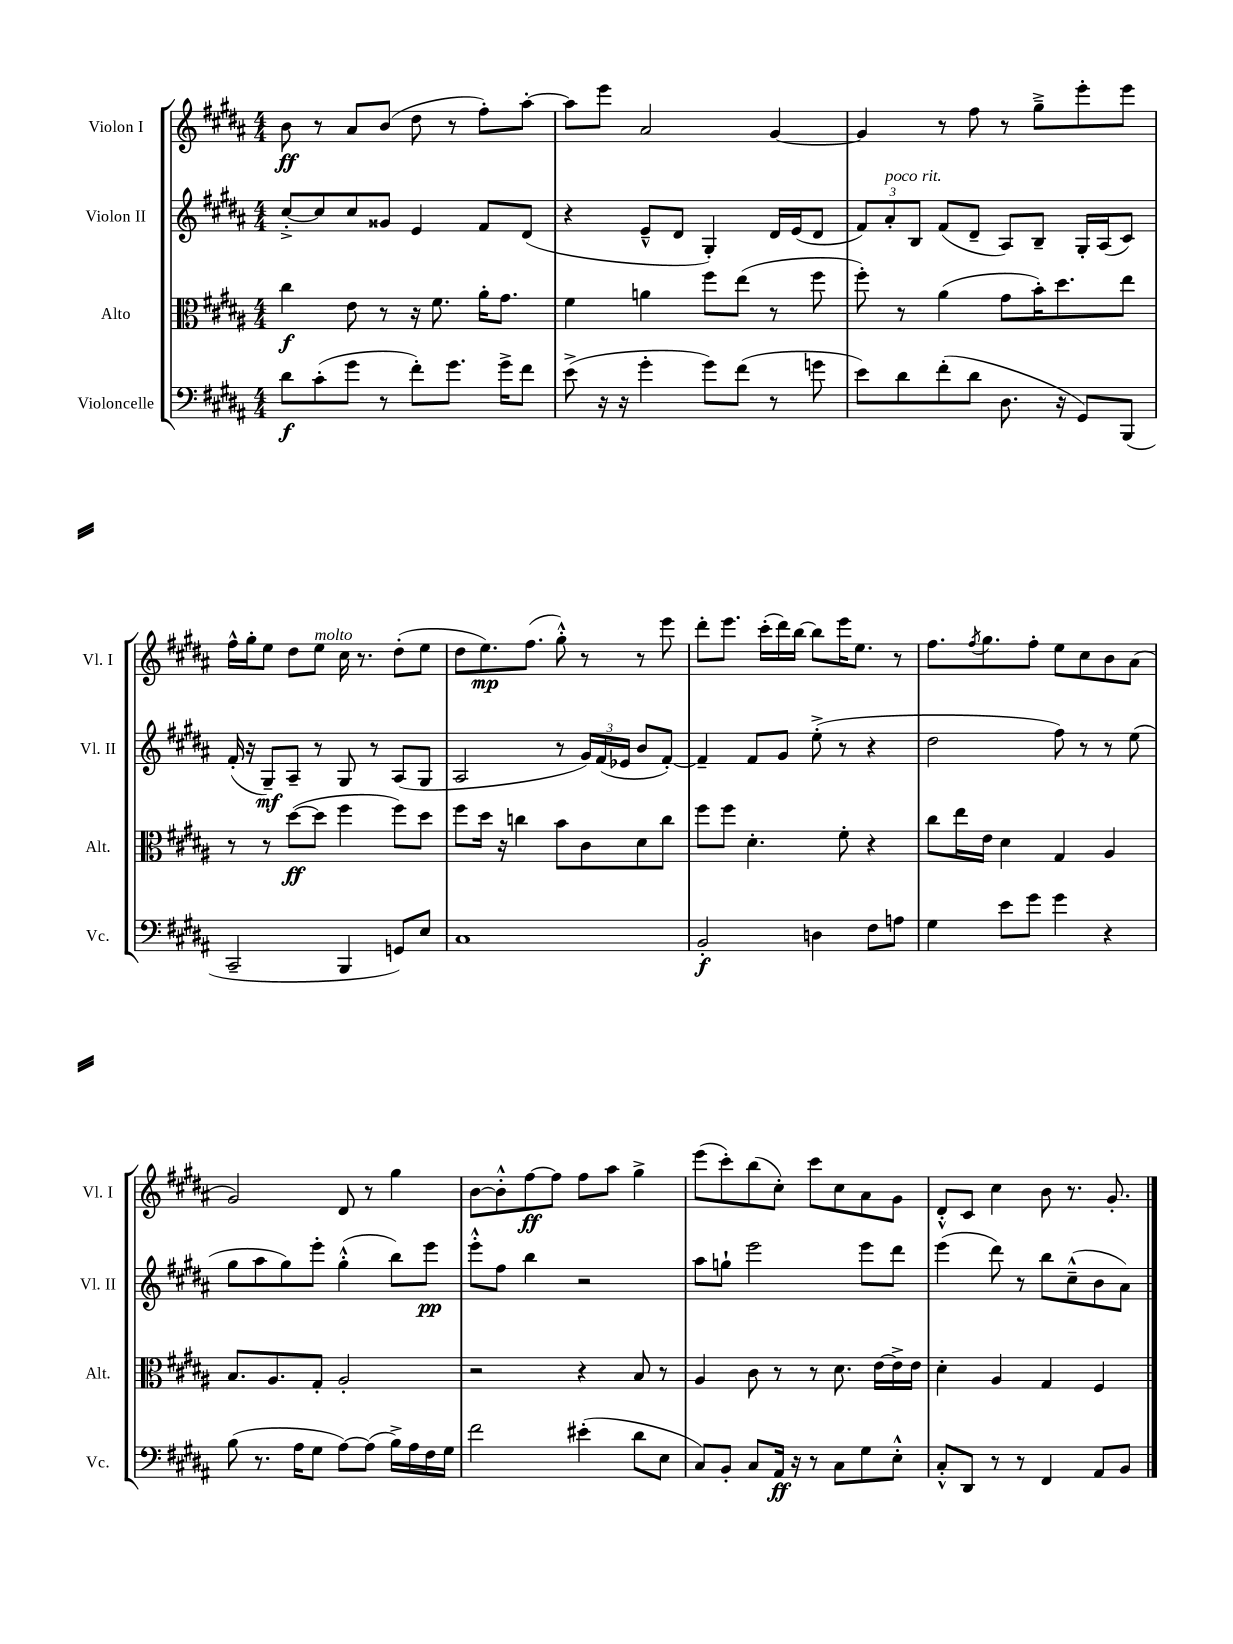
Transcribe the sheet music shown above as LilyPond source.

<<
\new StaffGroup <<
\new Staff = "s0" \with { instrumentName = "Violon I" shortInstrumentName = "Vl. I" } {
    \clef treble \key b \major \numericTimeSignature \time 4/4
    b'8\ff r8 ais'8 b'8( dis''8 r8 fis''8-.) ais''8~-. |
    ais''8 e'''8 ais'2 gis'4~ |
    gis'4 r8 fis''8 r8 gis''8---> e'''8-. e'''8 |
    fis''16-^ gis''16-. e''8 dis''8 e''8^\markup { \italic "molto" } cis''16 r8. dis''8-.( e''8 |
    dis''8 e''8.\mp) fis''8.( gis''8-.-^) r8 r8 e'''8 |
    dis'''8-. e'''8. cis'''16-.( dis'''16) b''16~ b''8 e'''16 e''8. r8 |
    fis''8. \acciaccatura { fis''8 } gis''8. fis''8-. e''8 cis''8 b'8 ais'8( |
    gis'2) dis'8 r8 gis''4 |
    b'8~ b'8-.-^ fis''8~\ff fis''8 fis''8 ais''8 gis''4-> |
    e'''8( cis'''8-.) b''8( cis''8-.) cis'''8 cis''8 ais'8 gis'8 |
    dis'8-.-^ cis'8 cis''4 b'8 r8. gis'8.-. \bar "|." |
}
\new Staff = "s1" \with { instrumentName = "Violon II" shortInstrumentName = "Vl. II" } {
    \clef treble \key b \major \numericTimeSignature \time 4/4
    cis''8~-.-> cis''8 cis''8 gisis'8 e'4 fis'8 dis'8( |
    r4 e'8---^ dis'8 gis4-.) dis'16 e'16( dis'8 |
    \tuplet 3/2 { fis'8) ais'8-.^\markup { \italic "poco rit." } b8 } fis'8( dis'8-- ais8) b8-- gis16-. ais16( cis'8) |
    fis'16-.( r16 gis8--\mf) ais8-- r8 gis8 r8 ais8( gis8 |
    ais2 r8 \tuplet 3/2 { gis'16) fis'16( ees'16 } b'8 fis'8~-.) |
    fis'4-- fis'8 gis'8 e''8-.->( r8 r4 |
    dis''2 fis''8) r8 r8 e''8( |
    gis''8 ais''8 gis''8) e'''8-. gis''4-.-^( b''8) e'''8\pp |
    e'''8-.-^ fis''8 b''4 r2 |
    ais''8 g''8-! e'''2 e'''8 dis'''8 |
    e'''4( dis'''8) r8 b''8 cis''8---^( b'8 ais'8) \bar "|." |
}
\new Staff = "s2" \with { instrumentName = "Alto" shortInstrumentName = "Alt." } {
    \clef alto \key b \major \numericTimeSignature \time 4/4
    cis''4\f e'8 r8 r16 fis'8. ais'16-. gis'8. |
    fis'4 a'4 fis''8 e''8( r8 fis''8 |
    fis''8-.) r8 ais'4( gis'8 b'16-.) dis''8. e''8 |
    r8 r8 dis''8~\ff( dis''8 fis''4 fis''8) dis''8 |
    fis''8 dis''16 r16 c''4 b'8 cis'8 dis'8 c''8 |
    fis''8 fis''8 dis'4.-. fis'8-. r4 |
    cis''8 e''16 e'16 dis'4 gis4 ais4 |
    b8. ais8. gis8-. ais2-. |
    r2 r4 b8 r8 |
    ais4 cis'8 r8 r8 dis'8. e'16~ e'16-> e'16 |
    dis'4-. ais4 gis4 fis4 \bar "|." |
}
\new Staff = "s3" \with { instrumentName = "Violoncelle" shortInstrumentName = "Vc." } {
    \clef bass \key b \major \numericTimeSignature \time 4/4
    dis'8\f cis'8-.( gis'8 r8 fis'8-.) gis'8. gis'16-> fis'8 |
    e'8->( r16 r16 gis'4-. gis'8) fis'8( r8 g'8 |
    e'8) dis'8 fis'8-.( dis'8 dis8. r16 gis,8) b,,8( |
    cis,2-- b,,4 g,8) e8 |
    cis1 |
    b,2-.\f d4 fis8 a8 |
    gis4 e'8 gis'8 gis'4 r4 |
    b8( r8. ais16 gis8 ais8~) ais8( b16->) ais16 fis16 gis16 |
    fis'2 eis'4-.( dis'8 e8 |
    cis8) b,8-. cis8 ais,16\ff r16 r8 cis8 gis8 e8-.-^ |
    cis8-.-^ dis,8 r8 r8 fis,4 ais,8 b,8 \bar "|." |
}
>>
>>
\layout { \context { \Score \remove "Bar_number_engraver" } }
